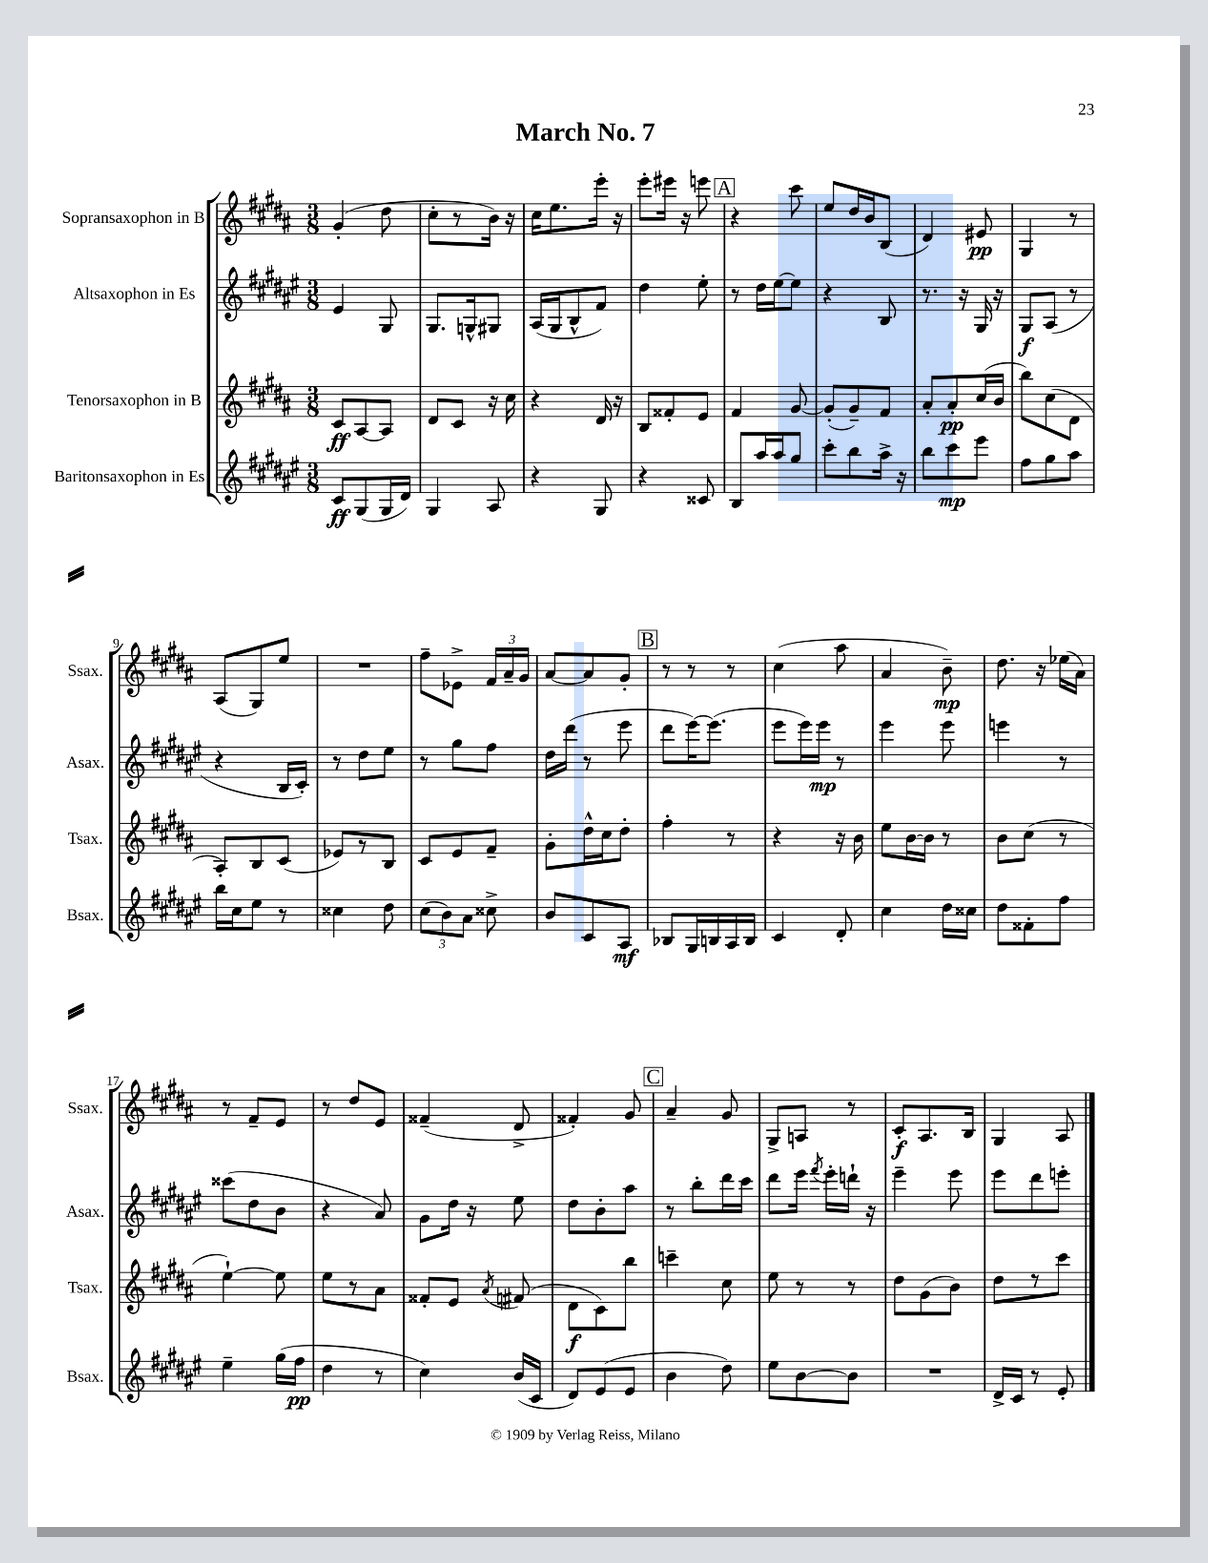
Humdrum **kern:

**kern	**kern	**kern	**kern
*staff4	*staff3	*staff2	*staff1
*clefG2	*clefG2	*clefG2	*clefG2
*k[f#c#g#d#a#e#]	*k[f#c#g#d#a#]	*k[f#c#g#d#a#e#]	*k[f#c#g#d#a#]
*M3/8	*M3/8	*M3/8	*M3/8
8c#	8c#	4e#	(4g#'
(8G#	[8A#	.	.
16G#	8A#]	8G#	8dd#
16d#)	.	.	.
=	=	=	=
4G#	8d#	8.G#	8cc#'
.	8c#	.	8r
.	.	16G^^	.
8A#	16r	8G#	16b)
.	16cc#	.	16r
=	=	=	=
4r	4r	(16A#	16cc#
.	.	16G#	8.ee
.	.	8B^^	.
8G#	16d#	8f#)	16eee'
.	16r	.	16r
=	=	=	=
4r	8B	4dd#	8eee'
.	8f##'	.	16eee#
.	.	.	16r
8c##	8e	8ee#'	8eee
=	=	=	=
8B	4f#	8r	4r
16aa#	.	16dd#	.
16aa#	.	[16ee#	.
8gg#	[8g#	8ee#]	8ccc#
=	=	=	=
8ccc#'	(8g#']	4r	8ee
8bb	8g#~)	.	16dd#
.	.	.	16b
16aa#^	8f#	8B	(8B
16r	.	.	.
=	=	=	=
8bb	8a#'	8.r	4d#)
8ccc#	8a#'	.	.
.	.	16r	.
8eee#	(16cc#	16G#	8e#
.	16b	16r	.
=	=	=	=
8ff#	8bb)	8G#	4G#
8gg#	(8cc#	(8A#	.
8aa#	8d#	8r	8r
=	=	=	=
16bb	8A#')	4r	(8A#
16cc#	.	.	.
8ee#	8B	.	8G#)
8r	(8c#	16B	8ee
.	.	16c#')	.
=	=	=	=
4cc##	8e-)	8r	4.r
.	8r	8dd#	.
8dd#	8B	8ee#	.
=	=	=	=
(12cc#	8c#	8r	8ff#~
12b)	.	.	.
.	8e	8gg#	8e-^
12a#	.	.	.
8cc##^	8f#~	8ff#	24f#
.	.	.	24a#~
.	.	.	24g#
=	=	=	=
8b	8g#'	16dd#	[8a#
.	.	(16ddd#	.
8c#	16dd#^^	8r	8a#]
.	16cc#	.	.
8A#	8dd#'	8eee#	8g#'
=	=	=	=
8B-	4ff#'	8ddd#	8r
16G#	.	[16eee#)	8r
16B	.	(8.eee#]	.
16A#	8r	.	8r
16B	.	.	.
=	=	=	=
4c#	4r	8eee#	(4cc#
.	.	16eee#)	.
.	.	16eee#	.
8d#'	16r	8r	8aa#
.	16b	.	.
=	=	=	=
4cc#	8ee	4eee#	4a#
.	[16b	.	.
.	16b]	.	.
16dd#	8r	8eee#	8b~)
16cc##	.	.	.
=	=	=	=
8dd#	8b	4eee	8.dd#
8f##'	(8cc#	.	.
.	.	.	16r
8ff#	8r	8r	(16ee-
.	.	.	16a#)
=	=	=	=
4ee#~	[4ee`)	(8ccc##	8r
.	.	8dd#	8f#~
(16gg#	8ee]	8b	8e
16ff#	.	.	.
=	=	=	=
4dd#	8ee	4r	8r
.	8r	.	8dd#
8r	8a#	8a#)	8e
=	=	=	=
4cc#)	8f##'	8g#	(4f##~
.	8e	16dd#	.
.	.	16r	.
.	8qa#	.	.
(16b	(8f#	8ee#	8d#^
16c#	.	.	.
=	=	=	=
8d#)	8d#	8dd#	4f##')
(8e#	8c#)	8b'	.
8e#	8bb	8aa#	8g#
=	=	=	=
4b	4ccc~	8r	4a#~
.	.	8bb'	.
8dd#)	8cc#	16ddd#	8g#
.	.	16ccc#	.
=	=	=	=
8ee#	8ee	8ddd#	8G#^
[8b	8r	16eee#	8A
.	.	8qfff#	.
.	.	16eee#'	.
8b]	8r	16ddd`	8r
.	.	16r	.
=	=	=	=
4.r	8dd#	4eee#~	8c#'
.	(8g#	.	8.A#
.	8b)	8eee#	.
.	.	.	16B
=	=	=	=
16d#^	8dd#	8eee#	4G#
16c#	.	.	.
8r	8r	8ddd#	.
8e#'	8ccc#	8eee'	8A#
==	==	==	==
*-	*-	*-	*-
